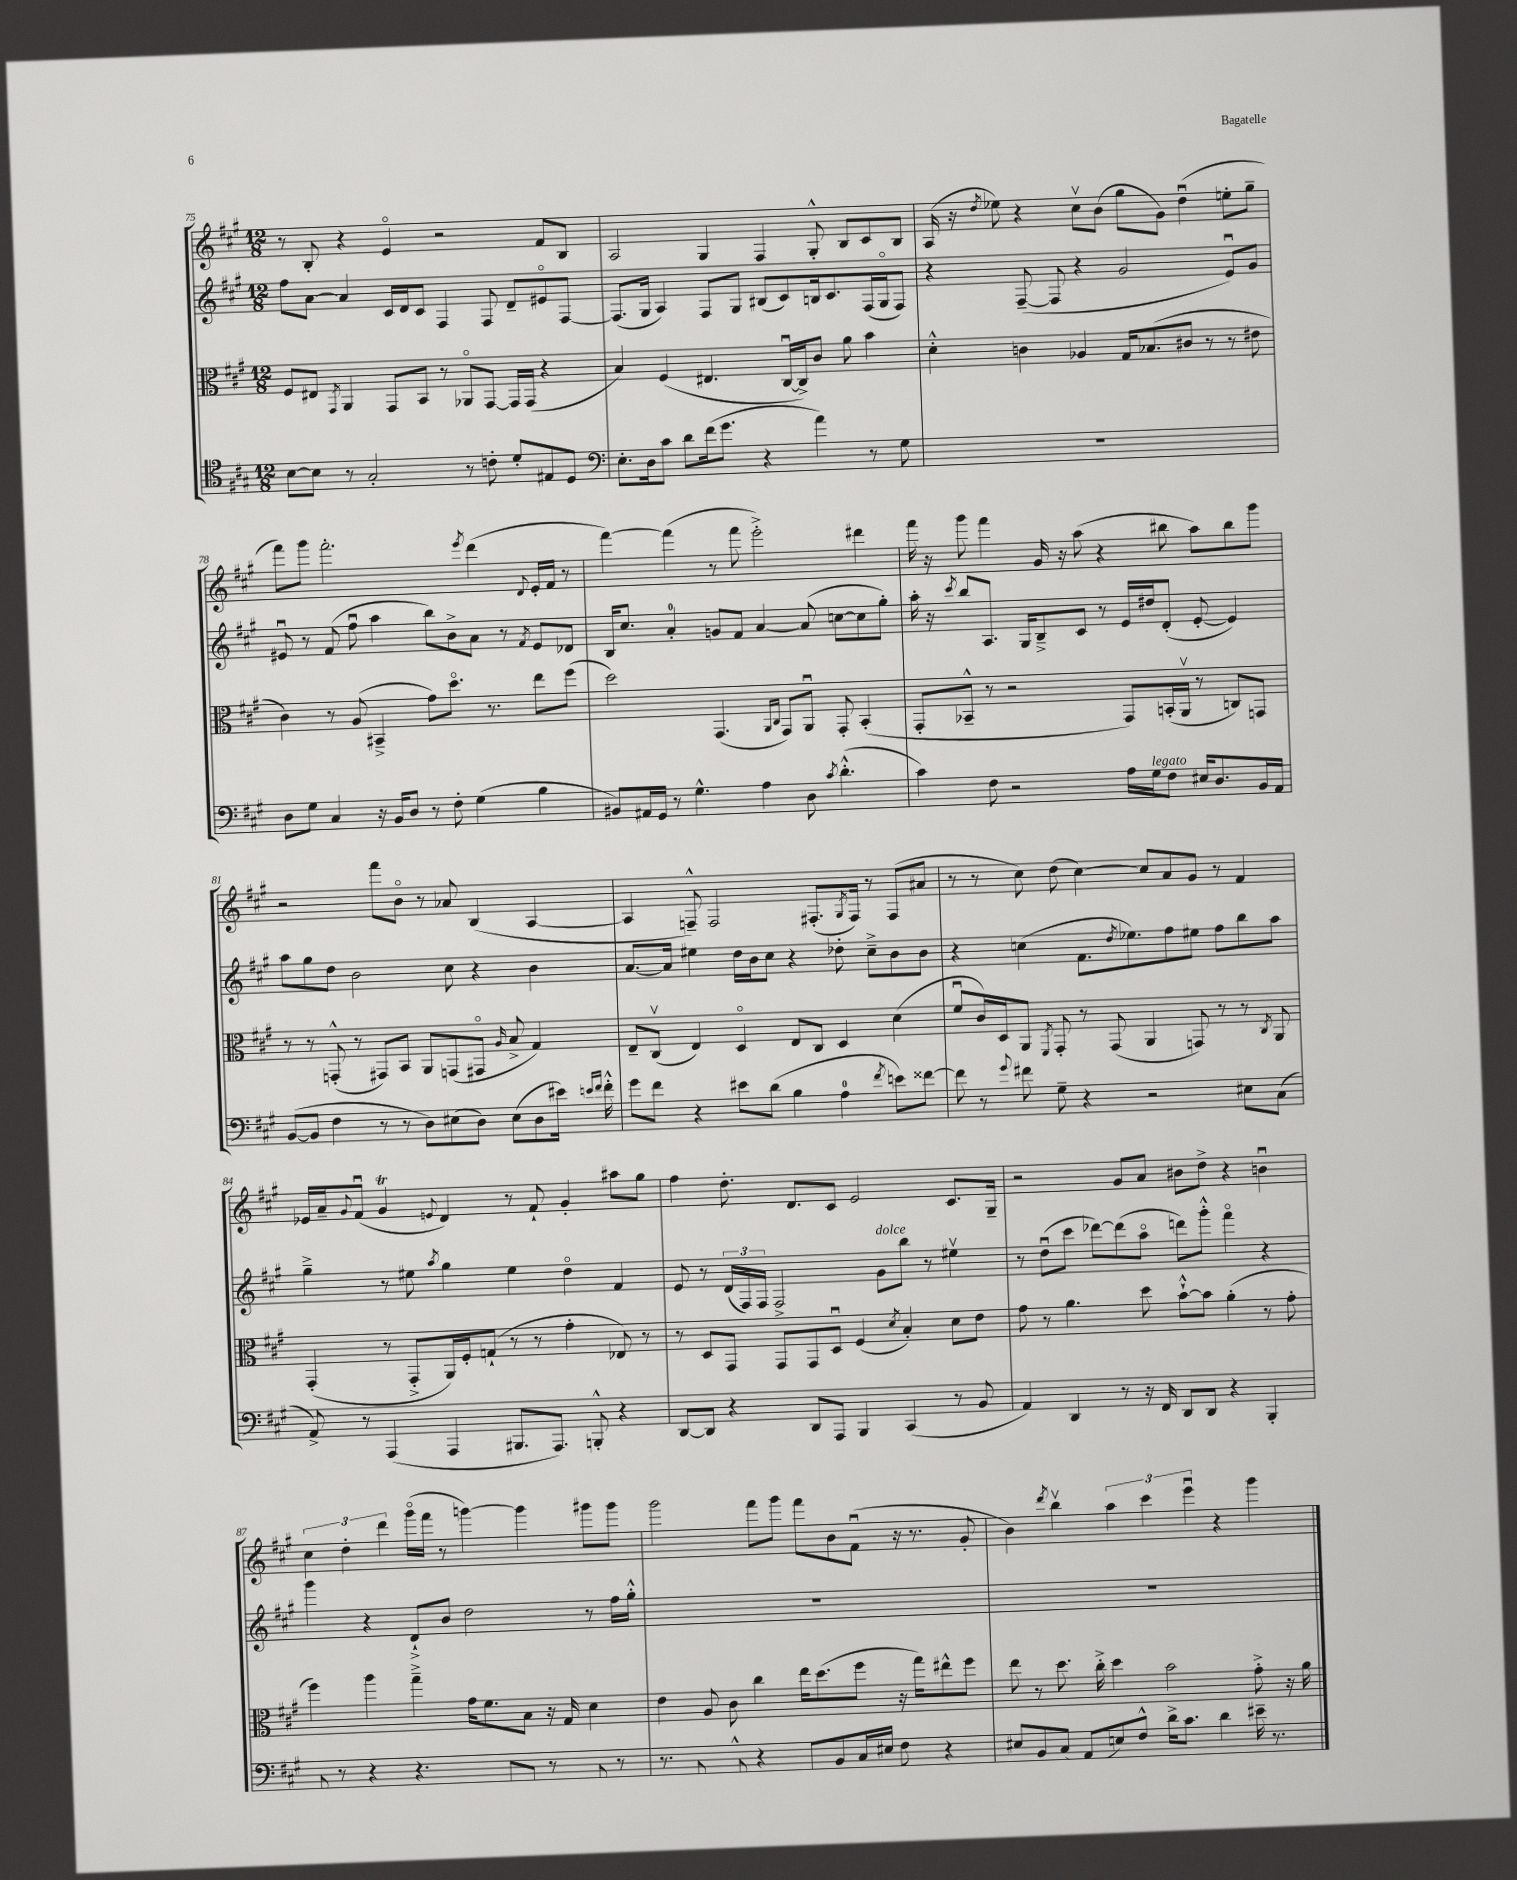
<<
\new StaffGroup <<
\new Staff = "s0" {
    \clef treble \key a \major \numericTimeSignature \time 12/8
    r8 b8-. r4 e'4\flageolet r2 fis'8 b8 |
    a2 gis4 fis4 gis8-.-^ b8 cis'8 b8 |
    a16( r16 \acciaccatura { d''8 } ees''8) r4 cis''8\upbow b'8( gis''8 gis'8) d''4\downbow( e''8-. gis''8-- |
    fis'''8) gis'''8 fis'''2.-. \acciaccatura { e'''8 } d'''4( \appoggiatura { d'8 } e'16-. fis'16 r8 |
    fis'''4~) fis'''4( r8 fis'''8 e'''2-.->) dis'''4 |
    fis'''16 r16 gis'''8 fis'''4 gis'16 r16 a''8( r4 bis''8 a''8) bis''8 gis'''8 |
    r2 fis'''8 b'8\flageolet r8 aes'8 b4( a4~ |
    a4 f8---^) f2 fis8.-.( \acciaccatura { gis8 } fis16) r8 fis8( ais'8 |
    r8 r8 cis''8) d''8( cis''4~) cis''8 a'8 gis'8 r8 fis'4 |
    ees'16 a'16-- \appoggiatura { gis'8 } fis'8\downbow( gis'4\trill \appoggiatura { e'8 } d'4) r8 fis'8-! gis'4-. ais''8 gis''8 |
    fis''4 d''8.-. d'8. cis'8 e'2 cis'8. gis16-- |
    r2 gis'8 a'8 bis'8 d''8-> r4 b'4\downbow |
    \tuplet 3/2 { cis''4 d''4-. d'''4 } gis'''16\flageolet( fis'''16 r8 g'''4~) g'''4 gis'''8 gis'''8 |
    gis'''2 fis'''8 gis'''8 fis'''8 b'8 fis'8\downbow( r16 r8. gis'8-. |
    b'4) \acciaccatura { d'''8 } b''4\upbow \tuplet 3/2 { a''4 cis'''4 e'''4\downbow } r4 gis'''4 \bar "|." |
}
\new Staff = "s1" {
    \clef treble \key a \major \numericTimeSignature \time 12/8
    fis''8 a'8~ a'4 cis'16 d'16 cis'8 fis4 fis8 d'8-- eis'8\flageolet fis8~ |
    fis8.( gis16 a4) fis8 gis8 bis8( cis'8) b16 cis'8. fis16( gis16\flageolet fis8) |
    r4 fis8~--( fis8 r4 gis'2 e'8\downbow) gis'8 |
    eis'8\downbow r8 fis'8( fis''8\downbow a''4 b''8) b'8-> a'8 r8 \acciaccatura { fis'8 } eis'8 des'8 |
    b16 cis''8. a'4-0-. g'8 fis'8 a'4~ a'8( c''8~ c''8 gis''8-.) |
    a''16-. r16 \acciaccatura { cis'''8 } b''8 a8. gis16 b8---> cis'8 r8 e'16 dis''16 d'8-.( e'8~-. e'4) |
    a''8 gis''8 d''8 b'2 cis''8 r4 b'4 |
    a'8.~ a'16 eis''4 d''16 b'16 cis''8 r4 des''8-. cis''8---> b'8 b'8 |
    r4 c''4( fis'8. \acciaccatura { d''8 } ees''8.) fis''8 eis''8 fis''8 b''8 a''8 |
    gis''4---> r8 eis''8 \acciaccatura { a''8 } gis''4 eis''4 d''4\flageolet fis'4 |
    e'8 r8 \tuplet 3/2 { d'16( fis16) fis16 } fis2-> gis'8^\markup { \italic "dolce" } b''8 r8 eis''4\upbow |
    r8 d''8\downbow( cis'''8 des'''8~) des'''8( a''8\flageolet d'''8) gis'''8-.-^ fis'''4\flageolet r4 |
    gis'''4 r4 d'8-!-> b'8 d''2 r8 fis''16 gis''16-.-^ |
    R1. |
    R1. \bar "|." |
}
\new Staff = "s2" {
    \clef alto \key a \major \numericTimeSignature \time 12/8
    fis8 eis8 \acciaccatura { gis,8 } a,4 gis,8 b,8 r8 aes,8\flageolet gis,8~ gis,16 gis,16( r4 |
    b4) fis4( eis4. cis16~\downbow cis16->) cis'8 a'8 b'4 |
    d'4-.-^ c'4 aes4 gis16 bes8.( cis'8 r8 r8 eis'8 |
    cis'4) r8 a8( bis,4---> gis'8) d''8.\flageolet r8. e''8 fis''8( |
    d''2) gis,4.( \grace { a,16 cis16 } gis,8) a,8\downbow gis,8-. b,4-.( |
    gis,8-. bes,8---^ r8 r2 gis,8) b,16-.( a,16\upbow r8 c8) g,8 |
    r8 r8 g,8-.-^( r8 gis,8) b,8 a,8 g,8( gis,8\flageolet \grace { a16 } b8-> gis4) |
    e8-- cis8\upbow( e4) d4\flageolet e8 cis8 d4 d'4( |
    fis'8\downbow cis'16) d16 a,8 \acciaccatura { fis,8 } gis,8-. r8 gis,8( a,4 g,8) r8 r8 \acciaccatura { cis8 } a,8 |
    gis,4-.( r8 gis,8-.-> a,16) fis16-. g8-!( r8 r8 gis'4-. ees8) r8 |
    r8 d8 gis,8 gis,8 gis,8 d8\downbow fis4( \acciaccatura { d'8 } b4-.) d'8 e'8 |
    gis'8 r8 a'4. d''8 b'8~-!-^ b'8 a'4-.( r8 gis'8-. |
    fis''4) a''4 gis''4---> gis'16 fis'8. b8 r16 gis16 d'4 |
    e'4 a8 cis'8 cis''4 e''16 d''8.( fis''8 r16 gis''16) eis''8-^ fis''8 |
    e''8 r8 d''8. cis''16-.-> d''4 b'2 gis'8-.-> r16 a'16 \bar "|." |
}
\new Staff = "s3" {
    \clef tenor \key a \major \numericTimeSignature \time 12/8
    b8~ b8 r8 gis2-. r8 c'8-. d'8-. eis8 d8 |
    \clef bass e8.-. d16 cis'8 d'8 fis'16( gis'8. r4 a'4) r8 gis8 |
    R1. |
    d8 gis8 cis4 r16 b,16 d8 r8 fis8-. gis4( b4 |
    bis,8) ais,16 gis,16 r8 gis4.-^ a4 d8 \acciaccatura { cis'8 } d'4.-.-^( |
    cis'4) fis8 r2 a16 gis16^\markup { \italic "legato" } fis8 eis16 d8. b,16 a,16 |
    b,8~( b,8 fis4 r8 r8 d8) eis8( d8) eis8( d8 eis'16) \grace { e'16 fis'16 } fis'16-.-^ |
    gis'8 fis'8 r4 eis'8 d'8( b4 a4-0 \acciaccatura { fis'8 } e'8) fisis'8~ |
    fisis'8 r8 \appoggiatura { gis'8 } fis'8 gis8-- r4 r2 eis8 cis8( |
    a,8->) r8 a,,4( a,,4 bis,,8. a,,8.) b,,8-.-^ r4 |
    d,8~ d,8 r4 d,8 a,,8 b,,4 cis,4( r8 b,8 |
    a,4) d,4 r8 r16 fis,16 d,8 d,8 r4 b,,4-. |
    cis,8 r8 r4 r4. b,,8 a,,8 r8 b,,8 r8 |
    r8. d,8. cis,8-^ r4 e,8 b,8 cis16 eis16 fis8 r4 |
    eis8 b,8-! cis8( a,8 e8) fis8-^ d'16-> cis'8. d'4 eis'16-- r8. \bar "|." |
}
>>
>>
\layout { \context { \Score currentBarNumber = #75 } }
